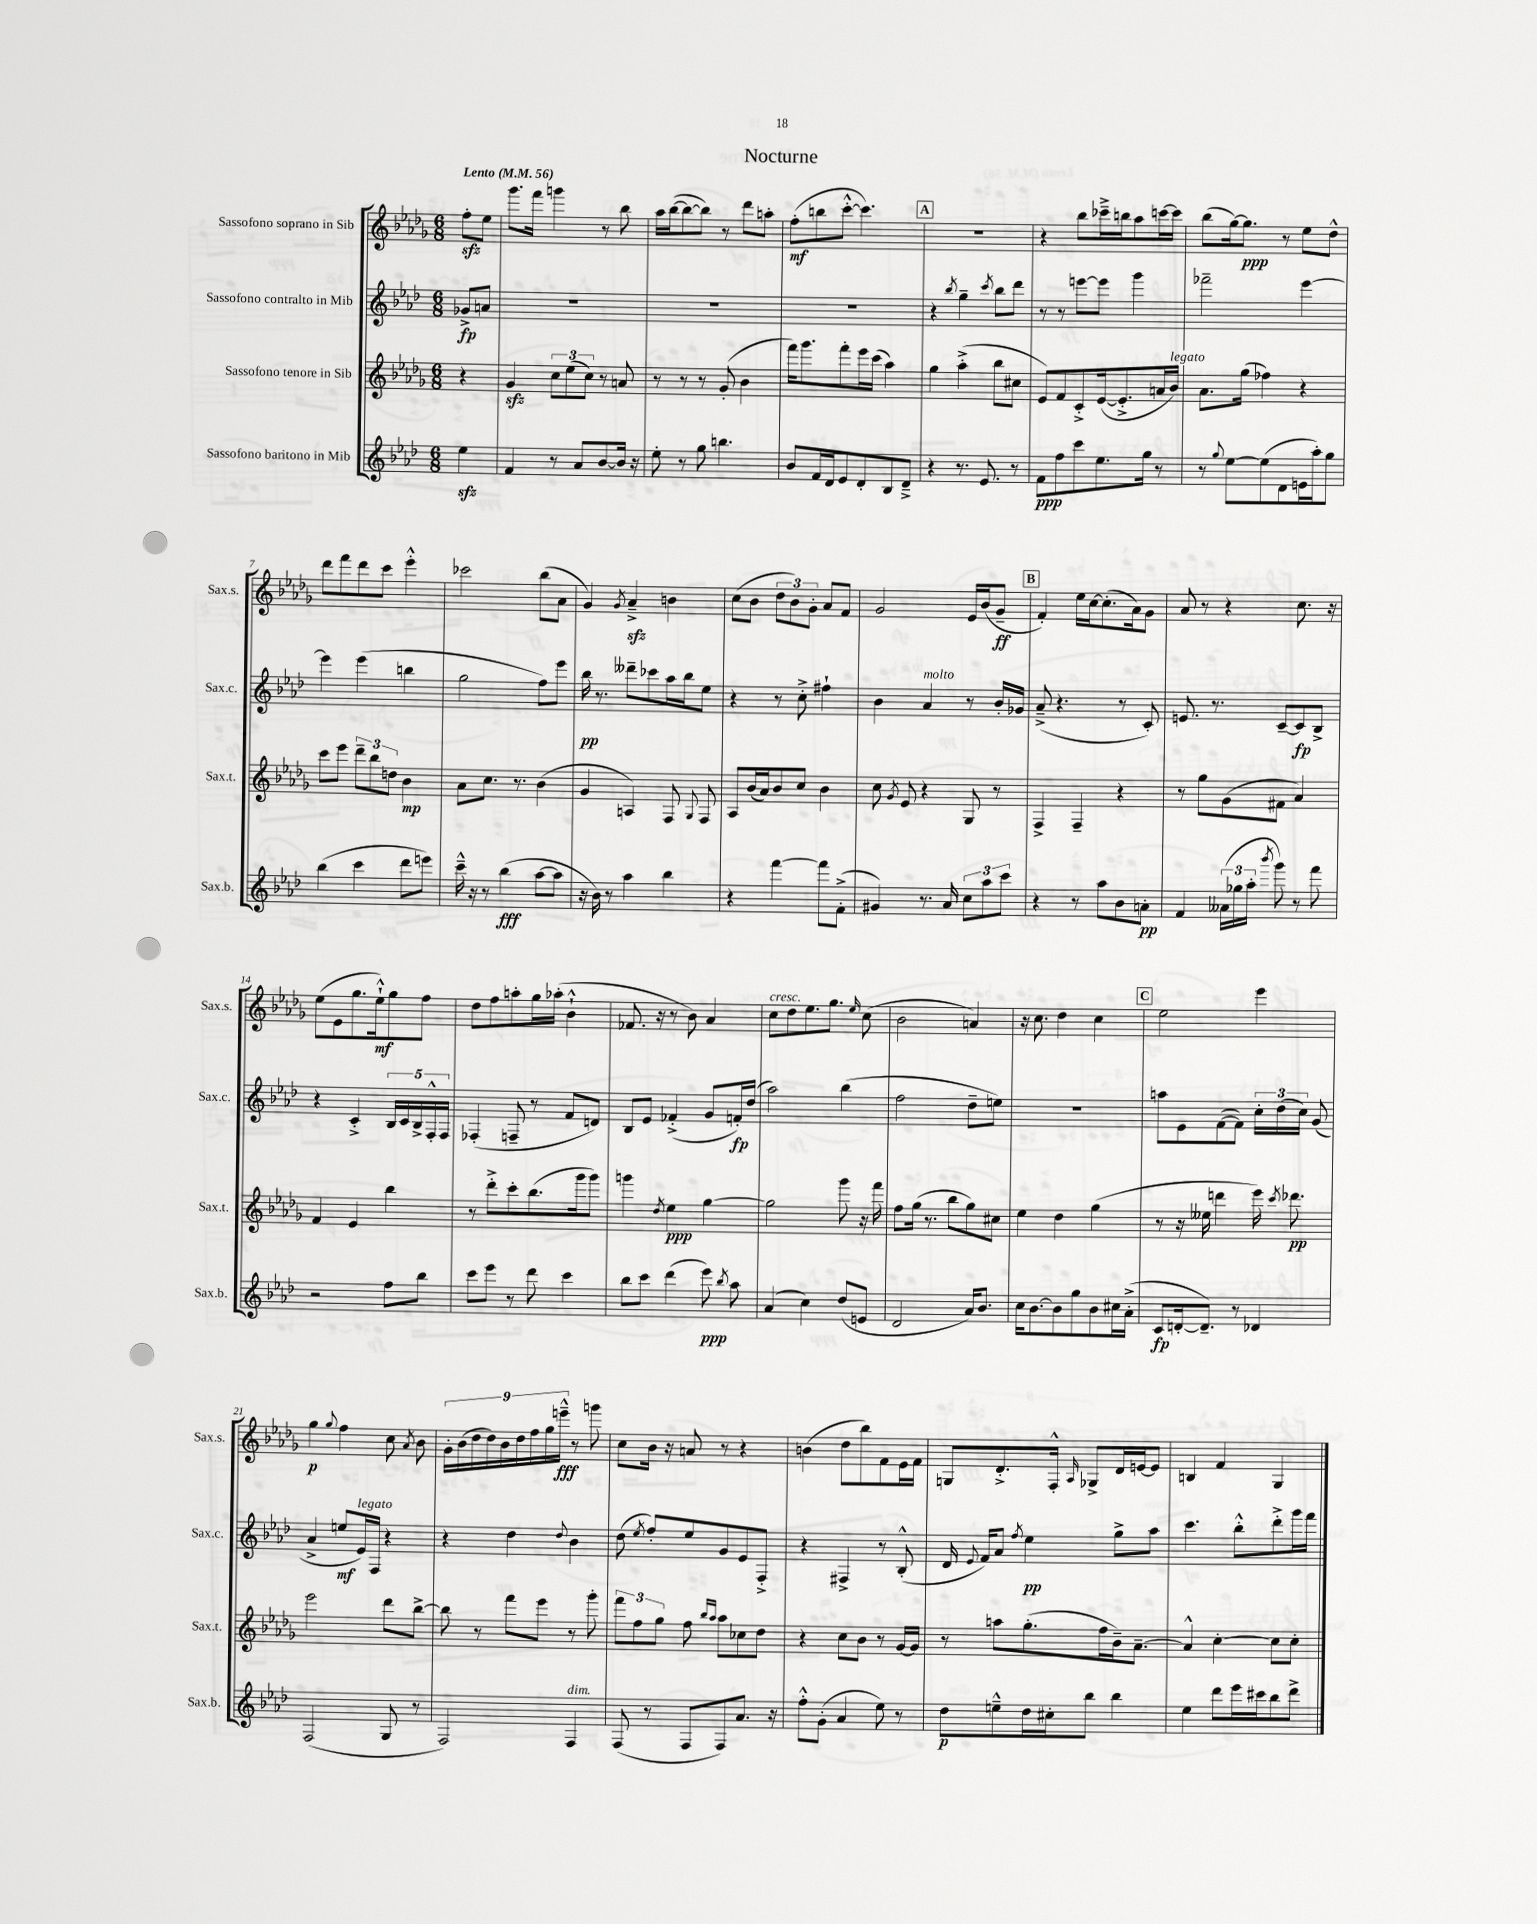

**kern	**kern	**kern	**kern
*staff4	*staff3	*staff2	*staff1
*clefG2	*clefG2	*clefG2	*clefG2
*k[b-e-a-d-]	*k[b-e-a-d-g-]	*k[b-e-a-d-]	*k[b-e-a-d-g-]
*M6/8	*M6/8	*M6/8	*M6/8
*MM56	*MM56	*MM56	*MM56
4ee-	4r	8g-^	8ff'
.	.	8a	8ee-
=	=	=	=
4f	4g-	2.r	8.ggg-
.	.	.	16fff
8r	12cc	.	4ggg
.	(12ee-	.	.
8a-	.	.	.
.	12cc)	.	.
[8b-	8r	.	8r
16b-]	8a	.	8bb-
16r	.	.	.
=	=	=	=
8ee-'	8r	2.r	16aa-
.	.	.	([16bb-
8r	8r	.	8bb-_
8gg	8r	.	8bb-])
4.bb	(8g-'	.	8r
.	4b-	.	8ddd-
.	.	.	8aa'
=	=	=	=
8b-	16fff)	2.r	(8ff'
.	8.ggg-	.	.
16f	.	.	8bb
16d-	.	.	.
8e-	8fff'	.	[8ccc'^^
8d-'	16eee-	.	4.ccc])
.	(16ccc	.	.
8B-	4aa-)	.	.
8d-~^	.	.	.
=	=	=	=
4r	4gg-	4r	2.r
.	.	8qbb-	.
8.r	(4aa-'^	4gg~	.
8.e-	.	.	.
.	.	8qccc	.
.	8bb-	8bb-	.
8r	8cc#	8ddd-	.
=	=	=	=
8f	8e-)	8r	4r
8ff	8f	8r	.
8ccc	8c'^	[8eee	8bb-
8.ee-	([16e-	8eee]	16ccc-~^
.	8.e-'^]	.	16bb
.	.	4ggg	8aa-
16gg	.	.	.
8r	16a	.	[16ccc
.	16b-)	.	16ccc]
=	=	=	=
8r	8.a-	2fff-~	(8bb-
8qqgg	.	.	.
[8ee-	.	.	[16gg-)
.	(16gg-	.	8.gg-]
(8ee-]	4ff-)	.	.
8d-	.	.	8r
16e	4r	[4eee-	8ee-
16aa-')	.	.	.
8gg	.	.	8dd-^^
=	=	=	=
(4bb-	8ccc	4eee-]	8ddd-
.	8eee-	.	8fff
4ccc	12ddd-~	(4eee-	8ddd-
.	12bb-	.	.
.	.	.	8ccc
.	12dd	.	.
8ddd-	4b-	4bb	4eee-'^^
8eee)	.	.	.
=	=	=	=
16ccc~^^	8a-	2gg	2ccc-
16r	.	.	.
8r	8.cc	.	.
(4bb-	.	.	.
.	8.r	.	.
[8aa-	(4b-	8ff)	(8bb-
8aa-]	.	8eee-	8a-
=	=	=	=
16r	4g-	16bb-	4g-)
16b-)	.	8.r	.
8r	.	.	.
.	.	.	8qg-
4aa-	4A)	8ddd--~	4a-~^
.	.	8ccc-	.
4bb-	8F	16aa-	4b
.	.	16bb-	.
.	8qqG-	.	.
.	8F	8ee-	.
=	=	=	=
4r	8A-	4r	(8cc
.	(16b-	.	8b-
.	16a-)	.	.
[4fff	8b-	8r	12dd-
.	.	.	12b-)
.	8cc	8cc'^	.
.	.	.	12g-'
8fff]	4b-	4ff#`	8a-
(8f'^	.	.	8f
=	=	=	=
4g#)	8cc	4b-	2g-
.	8qg-	.	.
.	8e-	.	.
8.r	4r	4a-	.
16a-	.	.	.
12cc	8G-	8r	16e-
.	.	.	(16b-
12aa-	.	.	.
.	8r	16b-'	8g-~
12ccc	.	.	.
.	.	16g-	.
=	=	=	=
4r	4F^	(8a-~^	4f')
.	.	4.r	.
8r	4F~	.	16ee-
.	.	.	[16cc
8aa-	.	.	(8.cc']
8b-	4r	8r	.
.	.	.	16a-)
8a'	.	8c')	8g-
=	=	=	=
4f	8r	8.e	8a-
.	8gg-	.	8r
.	.	8.r	.
(24a--	(8g-	.	4r
24gg-	.	.	.
24aa-'	.	.	.
8qbbb-	.	.	.
8ggg)	8f#	[8c~	.
8r	4a-)	8c]	8.cc
8fff	.	8B-^	.
.	.	.	16r
=	=	=	=
2r	4f	4r	(8ee-
.	.	.	8e-
.	4e-	4c'^	8.gg-
.	.	.	16ee-`^^)
8ff	4bb-	20B-	8gg-
.	.	20c	.
.	.	20B-^	.
8bb-	.	.	8ff
.	.	20F'^^	.
.	.	20F	.
=	=	=	=
8ccc	8r	(4F-'	8dd-
8eee-	8ddd-'^	.	8ff
8r	8ccc'	8F~	8aa'
8ddd-	(8.bb-	8r	16gg-
.	.	.	(16aa-'
4ccc	.	8f	4b-`^^
.	16ggg-	.	.
.	8ggg-)	8d)	.
=	=	=	=
8bb-	4ggg	8B-	8.f-
8ccc	.	8e-	.
.	.	.	16r
.	8qdd-	.	.
(4ddd-	4ee-	(4f-'^	8r
.	.	.	8b-)
8eee-)	[4gg-	8g	4a-
8qbb-	.	.	.
8aa-	.	16f')	.
.	.	(16dd-	.
=	=	=	=
(4a-	2gg-]	2aa-)	8cc
.	.	.	8dd-
4cc)	.	.	8.ee-
.	.	.	8.gg-
(8dd-	8ggg-	(4bb-	.
.	.	.	16qqee-
8e	16r	.	(8cc
.	16fff	.	.
=	=	=	=
2d-	8ff	2ff	2b-
.	(16gg-	.	.
.	8.r	.	.
.	8bb-	.	.
16a-)	8gg-)	8dd-~	4a)
8.b-	.	.	.
.	8cc#	8ee)	.
=	=	=	=
16cc	4ee-	2.r	16r
[8.b-	.	.	8.cc
8b-]	4dd-	.	4dd-
8gg	.	.	.
8b-	(4gg-	.	4cc
16cc#	.	.	.
(16a-'^	.	.	.
=	=	=	=
8c	8r	8aa	2ee-
[16d'	16r	8e-	.
8.d~])	16ee--	.	.
.	4ddd	([8f	.
8r	.	8f])	.
4d-	16eee-)	24cc'	4eee-
.	.	(24dd-	.
.	8qccc	.	.
.	8.ddd-	.	.
.	.	24cc)	.
.	.	(8g	.
=	=	=	=
(2F	2eee-	4a-^	4gg-
.	.	.	8qqgg-
.	.	8ee	4ff
.	.	16e-)	.
.	.	16F	.
8G	8ddd-	4r	8cc
.	.	.	8qa-
8r	[8bb-^	.	8b-
=	=	=	=
2F)	8bb-]	4r	18g-'
.	.	.	(18b-
.	.	.	18dd-
.	8r	.	.
.	.	.	18dd-)
.	.	.	18b-
.	8fff	4dd-	.
.	.	.	18dd-
.	.	.	18ff
.	8eee-	.	.
.	.	.	18gg-
.	.	.	18eee~^^
.	.	8qqdd-	.
4F	8r	4b-	8r
.	8ggg-'	.	8ggg
=	=	=	=
(8F	12fff	(8dd-	8cc
.	12ff	.	.
.	.	8qee-	.
8r	.	8ff')	16b-
.	12gg-	.	.
.	.	.	16r
8F	8ff	8ee-	8a
.	16qqbb-	.	.
.	16qqaa-	.	.
8F)	8aa-	8g	8r
8.a-	8cc-	8e-	4r
.	8dd-	8F'^	.
16r	.	.	.
=	=	=	=
8ff'^^	4r	4r	(4b
(8g'	.	.	.
4a-	8cc	4F#^	8dd-
.	8b-	.	8bb-)
8ee-)	8r	8r	8f
8r	[16g-	(8B-'^^	16e-
.	16g-]	.	16f
=	=	=	=
8dd-	8r	16d-	8G
.	.	8qqe-	.
.	.	16f)	.
8ee~^^	8aa	8a-	8.d-'^
.	.	8qff	.
16dd-	(8.gg-'	4ee-	.
16cc#'	.	.	16F'^^
.	.	.	16qqA-
8bb-	.	.	8G-^
.	16ff	.	.
4bb-	16b-~)	8gg^	16d-
.	[8.a-~	.	[16e
.	.	8aa-	8e]
=	=	=	=
4ee-	4a-^^]	4.ccc	4B
8ddd-	[4cc'	.	4f
16eee-	.	8bb-'^^	.
16ccc#	.	.	.
8bb-	8cc]	8ddd-'^	4G-
8ddd-^	8cc'	16ggg	.
.	.	16fff	.
==	==	==	==
*-	*-	*-	*-
